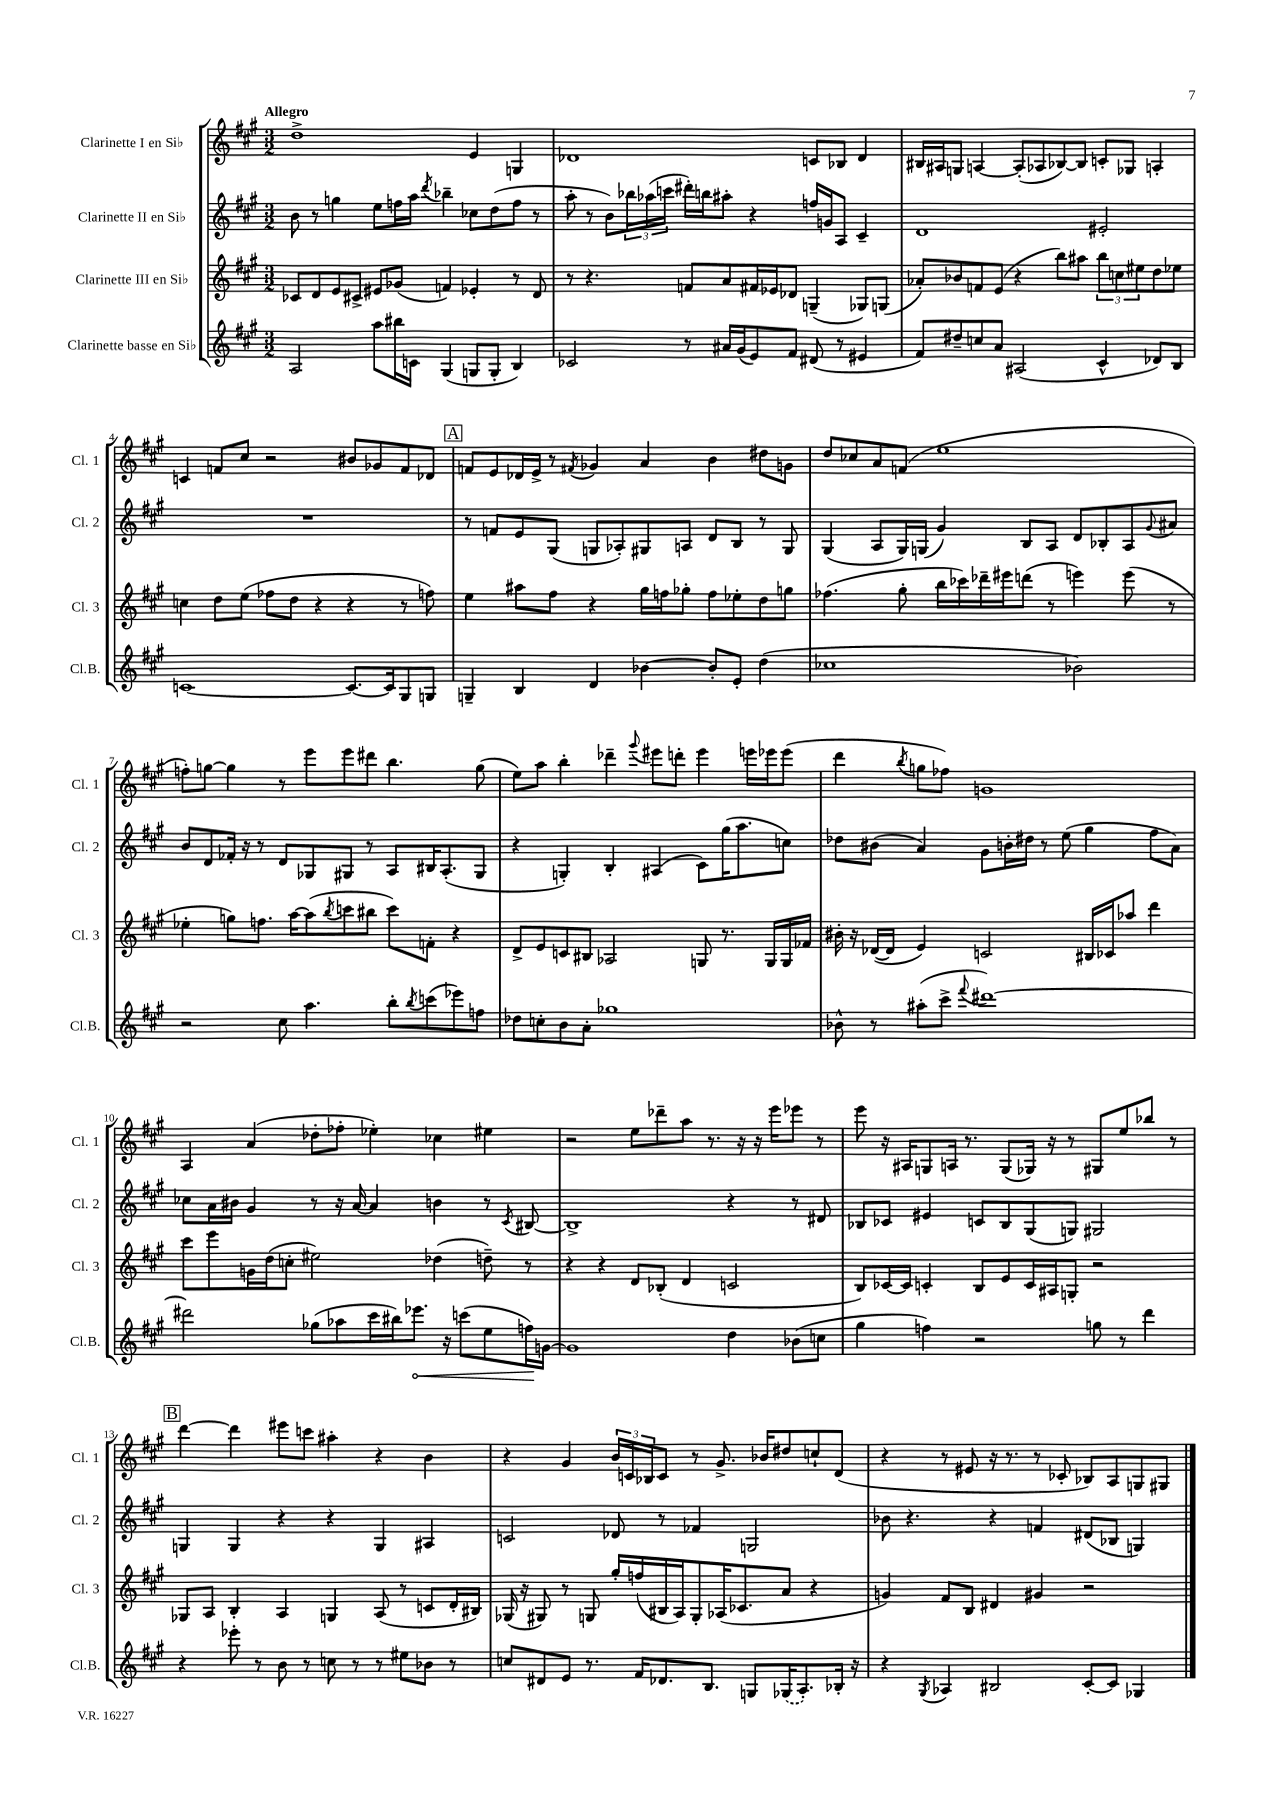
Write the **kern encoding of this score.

**kern	**kern	**kern	**kern
*staff4	*staff3	*staff2	*staff1
*clefG2	*clefG2	*clefG2	*clefG2
*k[f#c#g#]	*k[f#c#g#]	*k[f#c#g#]	*k[f#c#g#]
*M3/2	*M3/2	*M3/2	*M3/2
2A/	8c-/L	8b\	1dd^
.	8d/	8r	.
.	8e/	4gg\	.
.	8c#^/J	.	.
8aa\L	8e#/L	8ee\L	.
16bb#\L	(8g-/J	16ff\L	.
16c\JJ	.	16aa\JJ	.
.	.	8qddd/	.
(4G#/	4f/)	4bb-~\	.
8G/L	4e-'/	8cc-\L	4e/
8G'/J	.	(8dd\	.
4B/)	8r	8ff\J	4G/
.	8d/	8r	.
=	=	=	=
2c-/	8r	8aa'\	1d-
.	4.r	8r	.
.	.	8b\L)	.
.	.	24bb-\L	.
.	.	(24aa-\	.
.	.	24ccc\JJ	.
8r	8f/L	16ddd#'\LL)	.
.	.	16bb\J	.
16a#/LL	8a/	8aa#'\J	.
(16g#/J	.	.	.
8e/)	16f#/L	4r	.
.	16e-/J	.	.
8f#/J	8d-/J	.	.
(8d#/	(4G~/	16ff/LL	8c/L
.	.	16g/J	.
8r	.	8A/J	8B-/J
4e#/	8G-/L)	4c#~/	4d-/
.	(8G/J	.	.
=	=	=	=
8f#/L)	8a-'/L)	1d	16B#/LL
.	.	.	16A#/J
8dd#~/	8b-/	.	8G/J
8cc/	8f/	.	[4A/
8a/J	(8e/J	.	.
(2A#/	4r	.	(8A'/]L
.	.	.	8A-/
.	8bb\L)	.	[8B-/)
.	8aa#\J	.	8B-/]J
4c#^^/	12bb\L	2e#'/	8c'/L
.	12cc\	.	.
.	.	.	8G-/J
.	12ee#\	.	.
8d-/L)	8dd\	.	4A'/
8B/J	8ee-\J	.	.
=	=	=	=
[1c	4cc\	1.r	4c/
.	8dd\L	.	8f/L
.	(8ee\J	.	8cc#/J
.	8ff-\L	.	2r
.	8dd\J	.	.
.	4r	.	.
8.c/_L	4r	.	8b#/L
.	.	.	8g-/
16c/]k	.	.	.
8G#/	8r	.	8f/
8G/J	8ff\)	.	8d-/J
=	=	=	=
4G~/	4ee\	8r	8f/L
.	.	8f/L	8e/
4B/	8aa#\L	8e/	16d-/L
.	.	.	16e^/JJ
.	8ff#\J	(8G#/J	8r
.	.	.	8qf#/
4d/	4r	8G/L	4g-/
.	.	8A-'/)	.
[4b-\	16gg#\LL	8G#/	4a/
.	16ff\J	.	.
.	8gg-'\J	8A/J	.
8b-'/]L	8ff\L	8d/L	4b\
8e'/J	8ee-'\	8B/J	.
(4dd\	8dd\	8r	8dd#\L
.	8gg\J	8G#/	8g\J
=	=	=	=
1cc-	(4.ff-\	(4G#/	8dd/L
.	.	.	8cc-/
.	.	8A/L	8a/
.	8gg#'\	16G#/L)	(8f/J
.	.	(16G/JJ	.
.	16bb\LL	4g#/)	1ee
.	16ccc-\)	.	.
.	16ddd-~\	.	.
.	16eee#\J	.	.
.	(8ddd\J	8B/L	.
.	8r	8A/J	.
2b-\)	4eee\)	8d/L	.
.	.	8B-'/	.
.	(8eee\	8A/	.
.	.	8qqg#/	.
.	8r	8a#/J	.
=	=	=	=
2r	4ee-'\	8b/L	8ff'\L)
.	.	8d/	[8gg\J
.	8gg\L)	16f-'/Jk	4gg\]
.	.	16r	.
.	8.ff\J	8r	.
8cc#\	.	8d/L	8r
.	[16aa\LK	.	.
4.aa\	(8aa\]	8G-/	8eee\L
.	8qbb/	.	.
.	8ccc\	8G#/J	8eee\
.	8bb#\J	8r	8ddd#\J
8bb'\L	8ccc\L)	8A/L	4.bb\
8qbb/	.	.	.
(8ccc\	8f'\J	16B#/K	.
.	.	(8.A'/	.
8eee-\)	4r	.	.
8ff\J	.	8G#/J	(8gg\
=	=	=	=
8dd-\L	8d^/L	4r	8ee\L)
8cc'\	8e/	.	8aa\J
8b\	8c/	4G'/)	4bb'\
8a'\J	8B#/J	.	.
1gg-	2A-/	4B'/	4ddd-~\
.	.	.	8qqggg#/
.	.	(4A#/	8eee#\L
.	.	.	8ddd'\J
.	8G/	8c#\L)	4eee#\
.	8.r	(16gg#\K	.
.	.	8.aa\	.
.	.	.	16eee\LL
.	16G/LL	.	16eee-\J
.	16G/	8cc\J)	(8eee-\J
.	16f-/JJ	.	.
=	=	=	=
8b-^^\	16b#'\	8dd-\L	4ddd\
.	16r	.	.
8r	([16d-/LL	(8b#\J	.
.	16d-/]JJ	.	.
.	.	.	8qbb/
(8aa#'\L	4e/)	4a/)	8gg\L
8ccc#^\J	.	.	8ff-\J)
8qqfff#/	.	.	.
[1ddd#)	2c/	8g#\L	1g
.	.	16b'\L	.
.	.	16dd#\JJ	.
.	.	8r	.
.	.	(8ee\	.
.	16B#/LL	4gg#\	.
.	16c-/J	.	.
.	8aa-/J	.	.
.	4ddd\	8ff#\L	.
.	.	8a\J)	.
=	=	=	=
2ddd#\]	8ccc#\L	8cc-\L	4A/
.	8eee\	16a\L	.
.	.	16b#\JJ	.
.	16g\L	4g#/	(4a/
.	(16dd\J	.	.
.	8cc'\J	.	.
(8gg-\L	2ee#\)	8r	8dd-'\L
8aa-\	.	16r	8ff-'\J
.	.	[16a/	.
16ccc#\L	.	4a/]	4ee-'\)
16bb#\J)	.	.	.
8.eee-\J	.	.	.
.	(4dd-\	4b\	4cc-\
16r	.	.	.
(8ccc\L	.	.	.
8ee\	8dd~\)	8r	4ee#\
.	.	8qc#/	.
16ff\L)	8r	[8B#/	.
[16g\JJ	.	.	.
=	=	=	=
1g]	4r	1B#^]	2r
.	4r	.	.
.	8d/L	.	8ee\L
.	(8B-'/J	.	8ddd-~\
.	4d/	.	8aa\J
.	.	.	8.r
4dd\	2c/	4r	.
.	.	.	16r
.	.	.	16r
.	.	.	16eee\LK
(8b-\L	.	8r	8eee-\J
8cc\J	.	8d#/	8r
=	=	=	=
4gg#\	8B/L)	8B-/L	8eee\
.	[16c-/L	8c-/J	16r
.	16c-/]JJ	.	16A#/LK
4ff\)	4c'/	4e#/	8G/
.	.	.	16A/Jk
.	.	.	8.r
2r	8B/L	8c/L	.
.	8e/	8B-/	(8G/L
.	16c/L	(8G#/	16G-/Jk)
.	16A#/J	.	16r
.	8G'/J	8G/J)	8r
8gg\	2r	2G#/	8G#/L
8r	.	.	8ee/
4ddd\	.	.	8bb-/J
.	.	.	8r
=	=	=	=
4r	8G-/L	4G/	[4ddd\
.	8A/J	.	.
8eee-'\	4B'/	4G/	4ddd\]
8r	.	.	.
8b\	4A/	4r	8eee#\L
8r	.	.	8ccc\J
8cc\	4G/	4r	4aa#'\
8r	.	.	.
8r	(8A/	4G/	4r
8ee#\L	8r	.	.
8b-\J	8c/L	4A#/	4b\
8r	16d'/L	.	.
.	16B#/JJ)	.	.
=	=	=	=
8cc/L	(16G-/	2c/	4r
.	16r	.	.
8d#/	8G#/)	.	.
8e/J	8r	.	4g#/
8.r	8G/	.	.
.	16gg#'/LL	8d-/	24b/LL
.	.	.	24c/
16f#/LK	(16ff/	.	.
.	.	.	24B-/J
8.d-/	16B#/	8r	8c/J
.	16A/J)	.	.
.	8G'/	4f-/	8r
8.B/J	.	.	.
.	(16A-/K	.	8.g#^/
.	8.c-/	.	.
8G/L	.	2G/	.
.	.	.	16b-/LK
(16G-/K	8a/J	.	8dd#/
8.A'/)	.	.	.
.	4r	.	8cc`/
16B-'/Jk	.	.	(8d/J
16r	.	.	.
=	=	=	=
4r	4g/)	8b-\	4r
.	.	4.r	.
8qG#/	.	.	.
4A-/	8f#/L	.	8r
.	8B/J	.	8e#/
2B#/	4d#/	4r	16r
.	.	.	8.r
.	4g#/	4f/	8r
.	.	.	8c-'/
[8c#'/L	2r	(8d#/L	8B-/L)
8c#/]J	.	8B-/J	8A/
4G-/	.	4G/)	8G/
.	.	.	8G#/J
==	==	==	==
*-	*-	*-	*-
